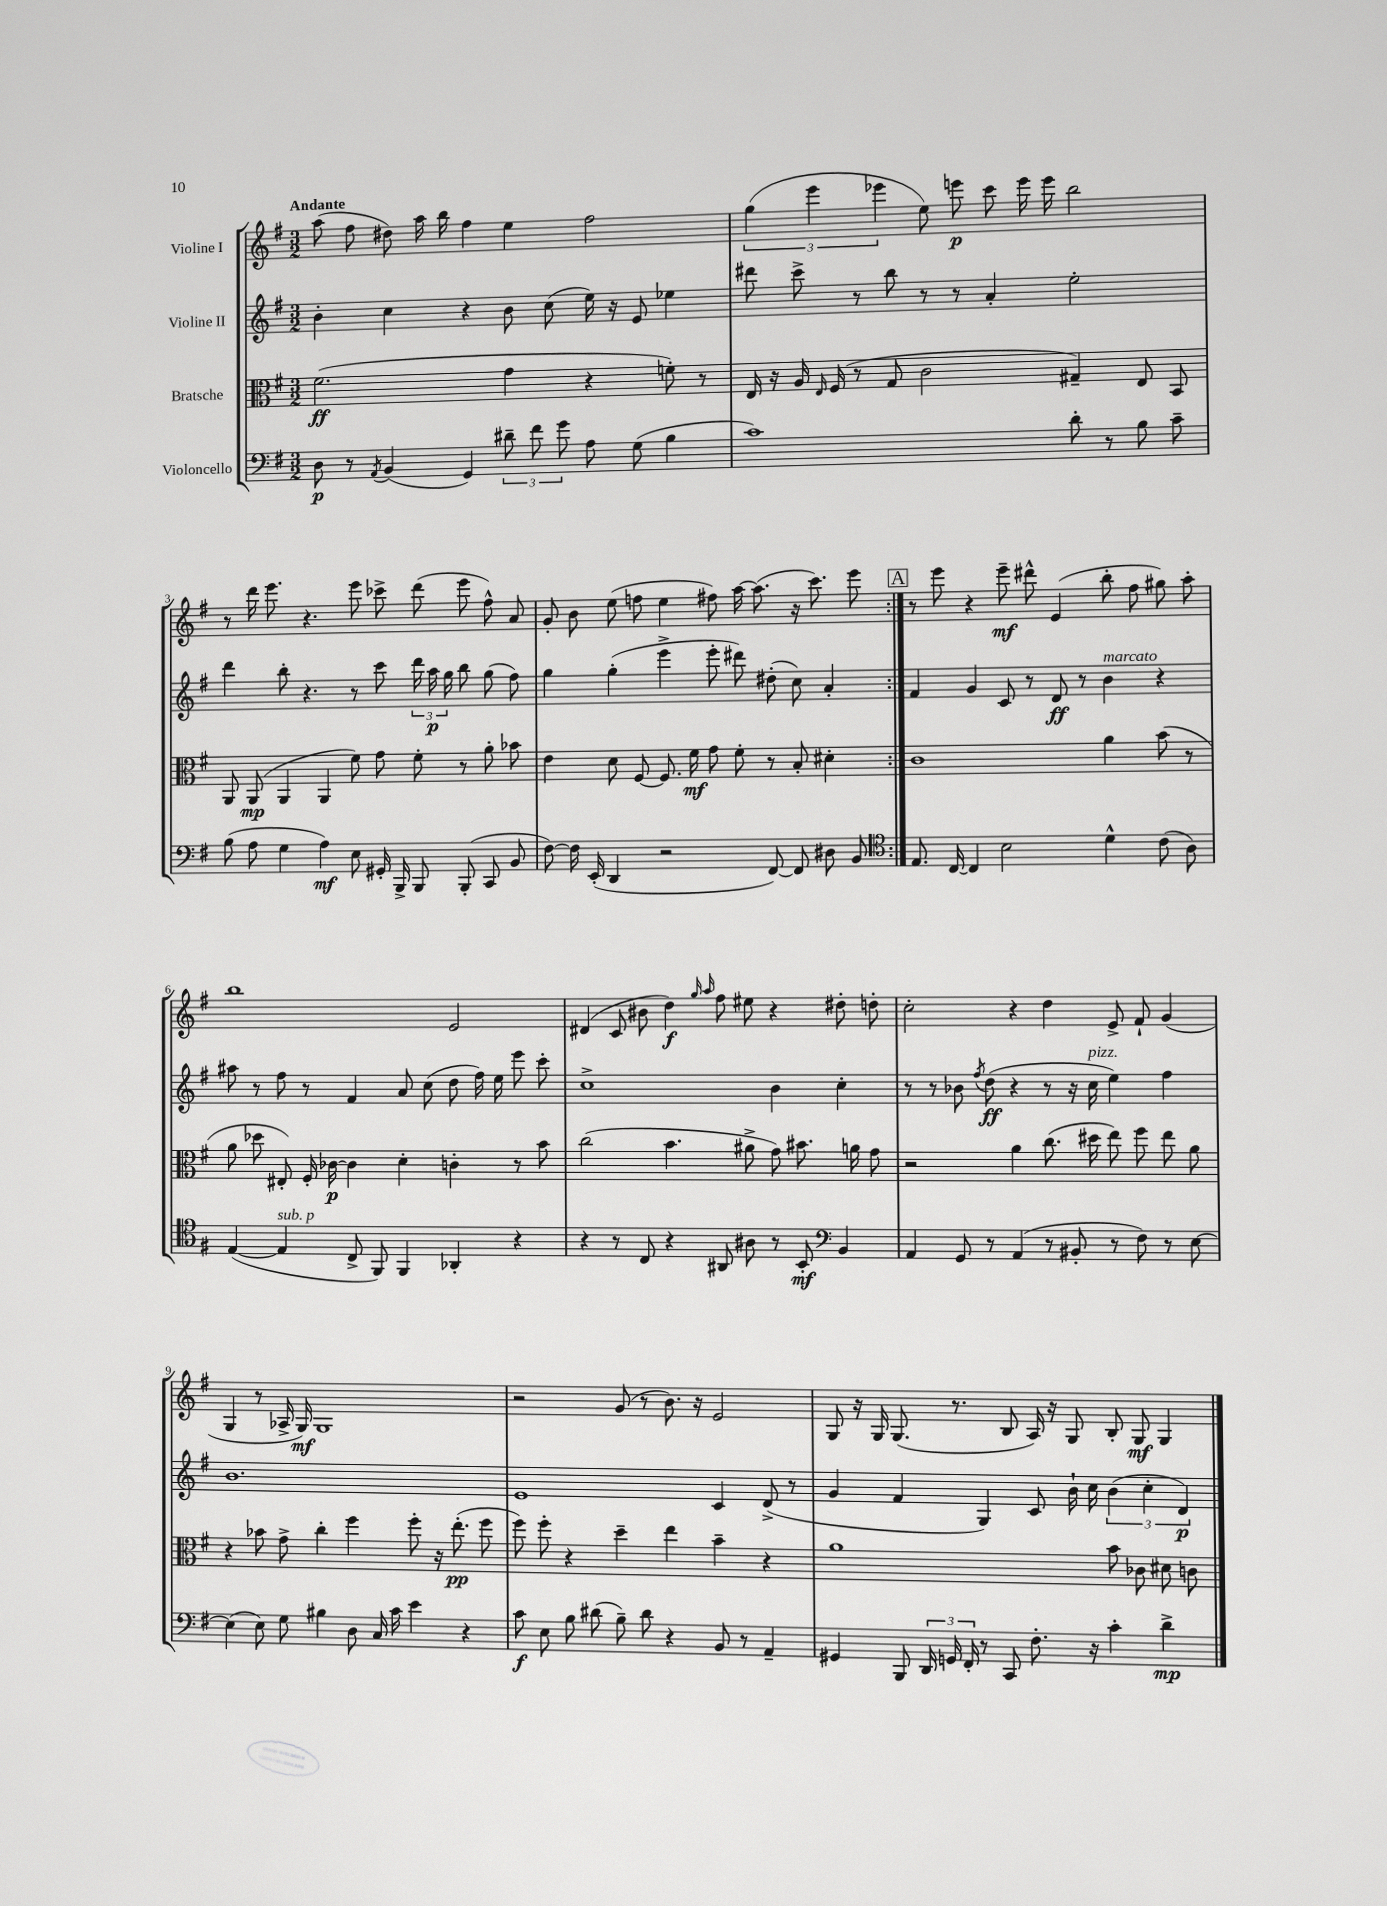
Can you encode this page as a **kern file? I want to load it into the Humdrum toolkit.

**kern	**dynam	**kern	**dynam	**kern	**dynam	**kern	**dynam
*part4	*part4	*part3	*part3	*part2	*part2	*part1	*part1
*staff4	*staff4	*staff3	*staff3	*staff2	*staff2	*staff1	*staff1
*I"Violoncello	*	*I"Bratsche	*	*I"Violine II	*	*I"Violine I	*
*clefF4	*	*clefC3	*	*clefG2	*	*clefG2	*
*k[f#]	*	*k[f#]	*	*k[f#]	*	*k[f#]	*
*M3/2	*	*M3/2	*	*M3/2	*	*M3/2	*
=1	=1	=1	=1	=1	=1	=1	=1
!	!	!	!	!	!	!LO:TX:a:B:t=Andante	!
8D\	p	(2.f#\	ff	4b'\	.	(8aa\	.
8r	.	.	.	.	.	8ff#\	.
8qAA/	.	.	.	.	.	.	.
(4BB/	.	.	.	4cc\	.	8dd#X\)	.
.	.	.	.	.	.	16aa\	.
.	.	.	.	.	.	16bb\	.
4GG/)	.	.	.	4r	.	4ff#\	.
12d#X~\	.	4g\	.	8b\	.	4ee\	.
12f#\	.	.	.	.	.	.	.
.	.	.	.	(8cc\	.	.	.
12g\	.	.	.	.	.	.	.
8A\	.	4r	.	16ee\)	.	2ff#\	.
.	.	.	.	16r	.	.	.
(8G\	.	.	.	8e/	.	.	.
4B\	.	8fn'\)	.	4ee-X\	.	.	.
.	.	8r	.	.	.	.	.
=2	=2	=2	=2	=2	=2	=2	=2
1c)	.	16E/	.	8ddd#X\	.	(6gg\	.
.	.	16r	.	.	.	.	.
.	.	16A/	.	8ccc^\	.	.	.
.	.	.	.	.	.	6eee\	.
.	.	16qqE/	.	.	.	.	.
.	.	(16F#/	.	.	.	.	.
.	.	8r	.	8r	.	.	.
.	.	.	.	.	.	6eee-X\	.
.	.	8G/	.	8bb\	.	.	.
.	.	2c\	.	8r	.	8ee\)	.
.	.	.	.	8r	.	8eeen\	p
.	.	.	.	4a'/	.	8ccc\	.
.	.	.	.	.	.	16eee\	.
.	.	.	.	.	.	16eee\	.
8d'\	.	4G#X~/)	.	2ee'\	.	2bb\	.
8r	.	.	.	.	.	.	.
8B\	.	8E/	.	.	.	.	.
8c~\	.	8BB/	.	.	.	.	.
!!LO:LB:g=z
=3	=3	=3	=3	=3	=3	=3	=3
(8B\	.	8AA/	.	4ddd\	.	8r	.
8A\	.	(8AA/	mp	.	.	16ddd\	.
.	.	.	.	.	.	8.eee\	.
4G\	.	4AA/	.	8bb'\	.	.	.
.	.	.	.	4.r	.	4.r	.
4A\)	mf	4AA/	.	.	.	.	.
8E\	.	8f#\)	.	8r	.	8eee\	.
16GG#X'/	.	8g\	.	8ccc\	.	8ccc-X^\	.
16BBB^/	.	.	.	.	.	.	.
8BBB/	.	8f#'\	.	24ddd\	.	(8ddd\	.
.	.	.	.	24aa\	p	.	.
.	.	.	.	24gg\	.	.	.
(8BBB'/	.	8r	.	8bb\	.	8eee\	.
8CC/	.	8a'\	.	(8gg\	.	8ff#^^\)	.
8BB/	.	8b-X\	.	8ff#\)	.	8a/	.
=4	=4	=4	=4	=4	=4	=4	=4
[8F#\)	.	4e\	.	4gg\	.	8g'/	.
16F#\]	.	.	.	.	.	8b\	.
(16EE'/	.	.	.	.	.	.	.
4DD/	.	8d\	.	(4gg'\	.	(8ee\	.
.	.	[8F#/	.	.	.	8ffn\	.
2r	.	8.F#/]	.	4eee^\	.	4ee\	.
.	.	16f#\	mf	.	.	.	.
.	.	8g\	.	8eee'\	.	8ff#X\)	.
.	.	8f#'\	.	8ddd#X\)	.	[16aa\	.
.	.	.	.	.	.	(8.aa\]	.
[8FF#/)	.	8r	.	(8dd#X'\	.	.	.
8FF#/]	.	8B'/	.	8cc\)	.	16r	.
.	.	.	.	.	.	8.ccc\)	.
8D#X\	.	4d#X'\	.	4a'/	.	.	.
8BB/	.	.	.	.	.	8eee\	.
!!LO:REH:place=s1:t=A
=5:|!	=5:|!	=5:|!	=5:|!	=5:|!	=5:|!	=5:|!	=5:|!
*clefC4	*	*	*	*	*	*	*
8.E/	.	1c	.	4f#/	.	8r	.
.	.	.	.	.	.	8eee\	.
[16C/	.	.	.	.	.	.	.
4C/]	.	.	.	4g/	.	4r	.
2B\	.	.	.	8c/	.	8eee~\	mf
.	.	.	.	8r	.	8ddd#X^^\	.
.	.	.	.	8d/	ff	(4e/	.
.	.	.	.	8r	.	.	.
!	!	!	!	!LO:TX:a:i:t=marcato	!	!	!
4d^^\	.	4a\	.	4b\	.	8bb'\	.
.	.	.	.	.	.	8ff#\	.
(8c\	.	(8b\	.	4r	.	8gg#X\)	.
8A\)	.	8r	.	.	.	8aa'\	.
!!LO:LB:g=z
=6	=6	=6	=6	=6	=6	=6	=6
([4E/	.	8a\	.	8aa#X\	.	1bb	.
.	.	8dd-X\	.	8r	.	.	.
!LO:TX:a:i:t=sub. p	!	!	!	!	!	!	!
4E/]	.	8E#X'/)	.	8ff#\	.	.	.
.	.	16F#'/	.	8r	.	.	.
.	.	[16c-X\	p	.	.	.	.
8C^/	.	4c-\]	.	4f#/	.	.	.
8FF#/)	.	.	.	.	.	.	.
4FF#/	.	4d'\	.	8a/	.	.	.
.	.	.	.	(8cc\	.	.	.
4AA-X'/	.	4cn'\	.	8dd\	.	2e/	.
.	.	.	.	16ff#\)	.	.	.
.	.	.	.	16ee\	.	.	.
4r	.	8r	.	8eee\	.	.	.
.	.	8b\	.	8ccc'\	.	.	.
=7	=7	=7	=7	=7	=7	=7	=7
4r	.	(2cc\	.	1cc^	.	(4d#X/	.
8r	.	.	.	.	.	8c/	.
8C/	.	.	.	.	.	8b#X\	.
4r	.	4.b\	.	.	.	4dd\)	f
.	.	.	.	.	.	16qqgg/	.
.	.	.	.	.	.	16qqaa/	.
8AA#X/	.	.	.	.	.	8ff#\	.
8A#X\	.	8a#X^\	.	.	.	8ee#X\	.
8r	.	8g\)	.	4b\	.	4r	.
8BB'/	mf	8.b#X\	.	.	.	.	.
*clefF4	*	*	*	*	*	*	*
4BB/	.	.	.	4cc'\	.	8dd#X'\	.
.	.	16an\	.	.	.	.	.
.	.	8g\	.	.	.	8ddn'\	.
=8	=8	=8	=8	=8	=8	=8	=8
4AA/	.	2r	.	8r	.	2cc'\	.
.	.	.	.	8r	.	.	.
8GG/	.	.	.	8b-X\	.	.	.
.	.	.	.	8qff#/	.	.	.
8r	.	.	.	(8dd\	ff	.	.
(4AA/	.	4a\	.	4r	.	4r	.
8r	.	(8.cc\	.	8r	.	4dd\	.
8BB#X'/	.	.	.	16r	.	.	.
!	!	!	!	!LO:TX:a:i:t=pizz.	!	!	!
.	.	16dd#X\	.	16cc\	.	.	.
8r	.	8ee\)	.	4ee\)	.	8e^/	.
8F#\)	.	8ff#\	.	.	.	8f#`/	.
8r	.	8ee\	.	4ff#\	.	(4g/	.
[8E\	.	8a\	.	.	.	.	.
!!LO:LB:g=z
=9	=9	=9	=9	=9	=9	=9	=9
(4E\]	.	4r	.	1.b	.	4G/	.
8E\)	.	8b-X\	.	.	.	8r	.
8G\	.	8g^\	.	.	.	16A-X^/	.
.	.	.	.	.	.	16G/)	mf
4B#X\	.	4cc'\	.	.	.	1G	.
8D\	.	4ff#\	.	.	.	.	.
16C/	.	.	.	.	.	.	.
16c\	.	.	.	.	.	.	.
4e\	.	8ff#'\	.	.	.	.	.
.	.	16r	.	.	.	.	.
.	.	(8.ee'\	pp	.	.	.	.
4r	.	.	.	.	.	.	.
.	.	8ff#\	.	.	.	.	.
=10	=10	=10	=10	=10	=10	=10	=10
8c\	f	8ff#\)	.	1e	.	2r	.
8E\	.	8ff#'\	.	.	.	.	.
8B\	.	4r	.	.	.	.	.
(8d#X\	.	.	.	.	.	.	.
8B~\)	.	4dd~\	.	.	.	(8g/	.
8d#\	.	.	.	.	.	8r	.
4r	.	4ee\	.	.	.	8.b\)	.
.	.	.	.	.	.	16r	.
8BB/	.	4b~\	.	4c/	.	2e/	.
8r	.	.	.	.	.	.	.
4AA~/	.	4r	.	(8d^/	.	.	.
.	.	.	.	8r	.	.	.
=11	=11	=11	=11	=11	=11	=11	=11
4GG#X/	.	1a	.	4g/	.	8G/	.
.	.	.	.	.	.	16r	.
.	.	.	.	.	.	16G/	.
8BBB/	.	.	.	4f#/	.	(8.G/	.
24DD/	.	.	.	.	.	.	.
24GGn/	.	.	.	.	.	.	.
.	.	.	.	.	.	8.r	.
24FF#'/	.	.	.	.	.	.	.
8r	.	.	.	4G/)	.	.	.
8CC/	.	.	.	.	.	8B/	.
8.F#'\	.	.	.	8c/	.	16A/)	.
.	.	.	.	.	.	16r	.
.	.	.	.	16b`\	.	8G/	.
16r	.	.	.	16cc\	.	.	.
4c'\	.	8b\	.	(6b\	.	8B'/	.
.	.	8c-X\	.	.	.	8G/	mf
.	.	.	.	6cc'\	.	.	.
4d^\	mp	8d#X\	.	.	.	4G/	.
.	.	.	.	6d/)	p	.	.
.	.	8cn\	.	.	.	.	.
==	==	==	==	==	==	==	==
*-	*-	*-	*-	*-	*-	*-	*-
